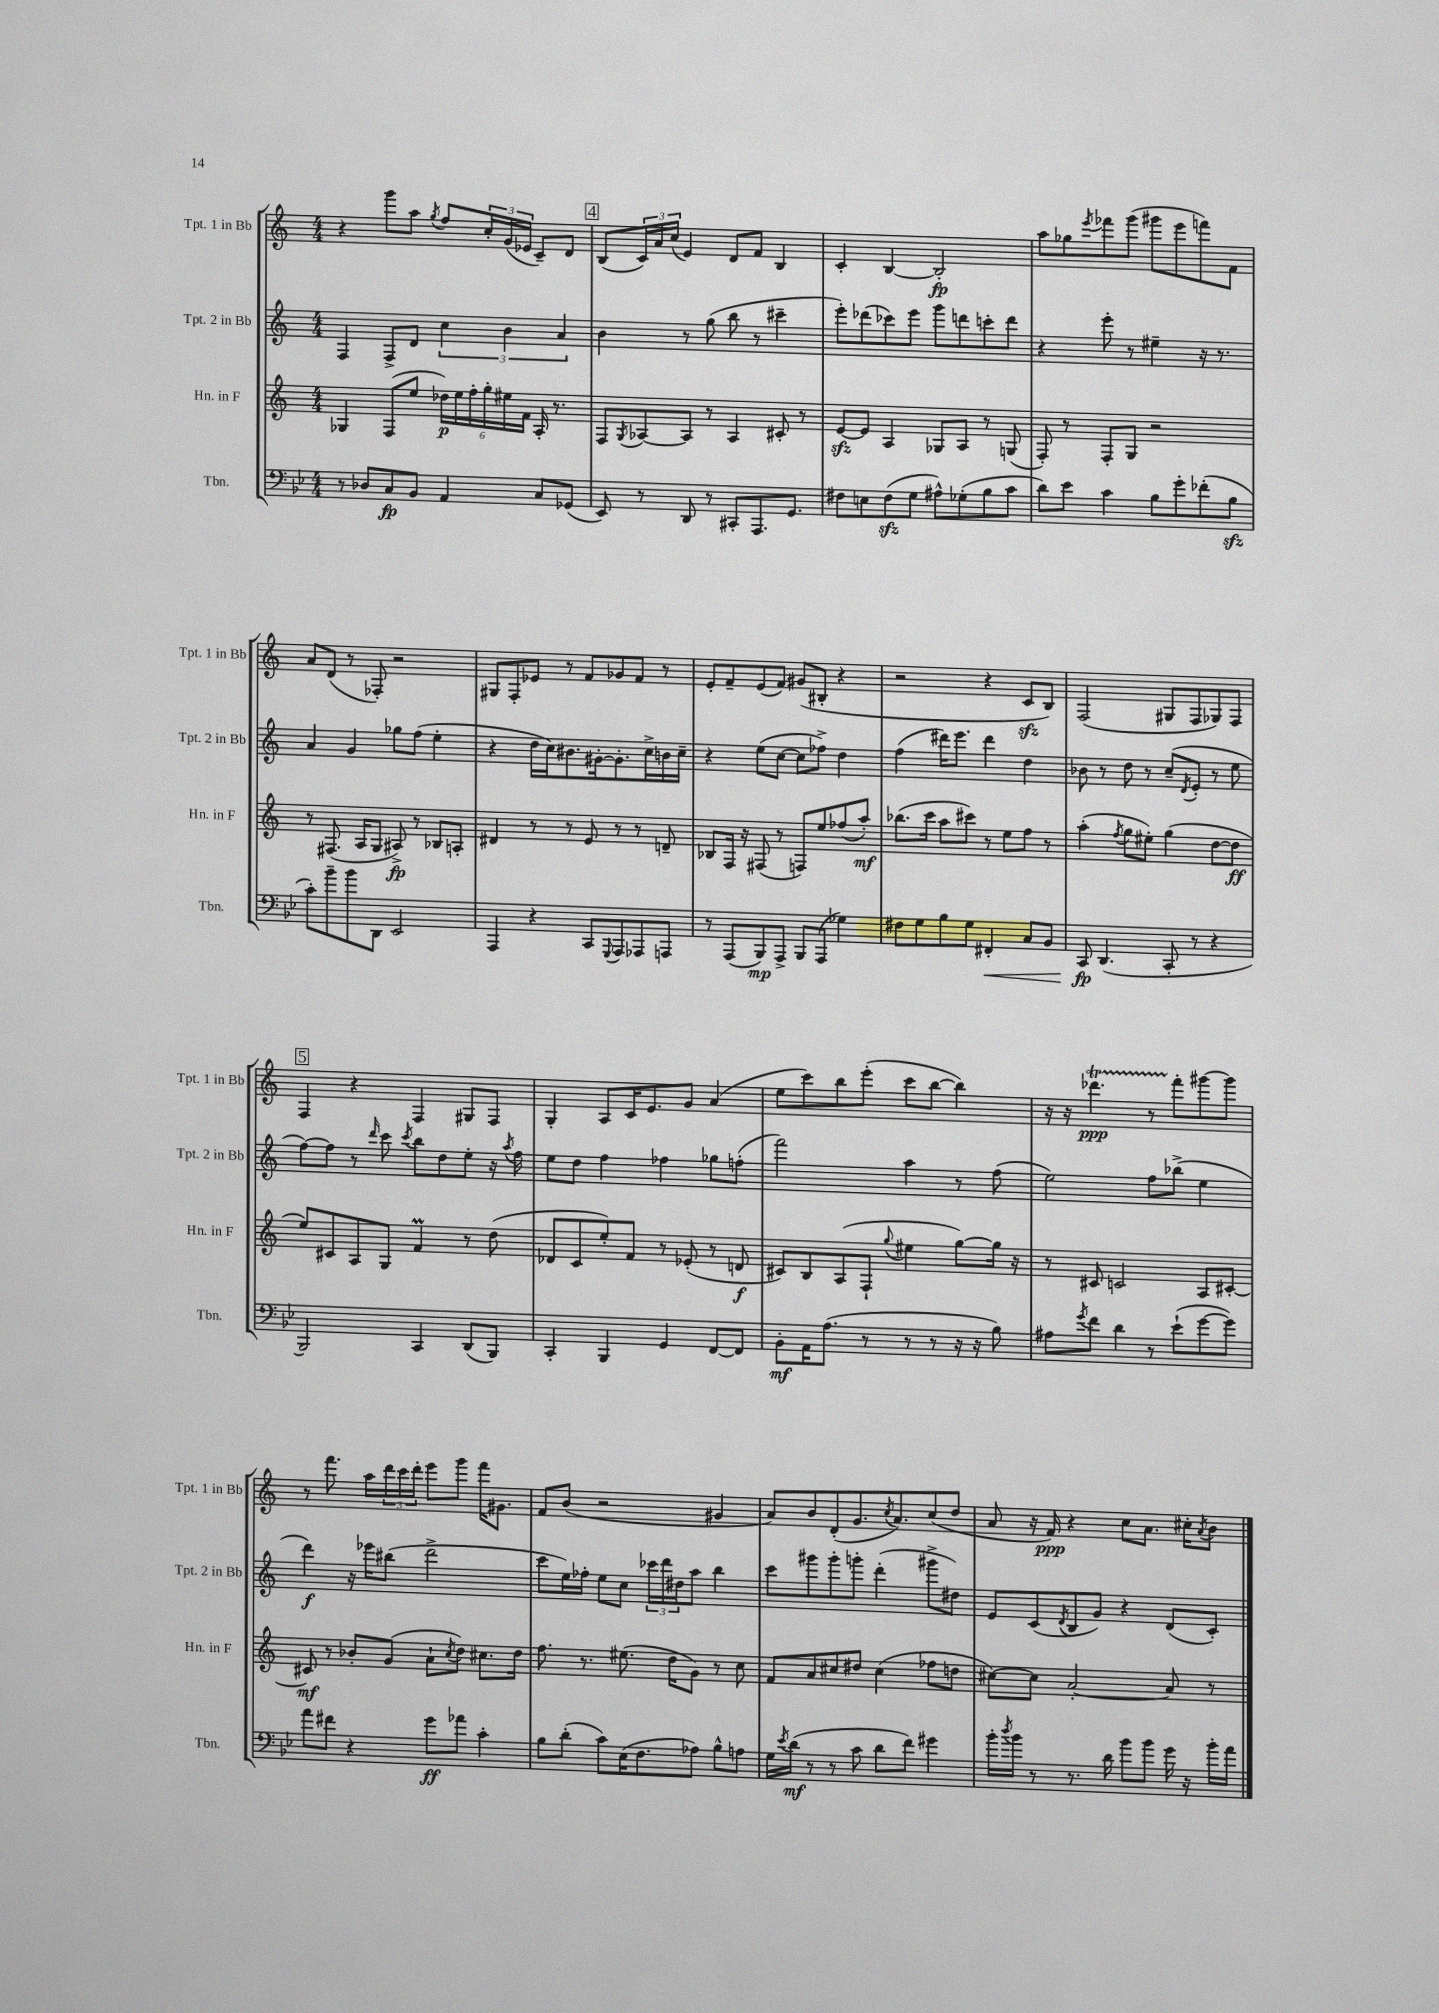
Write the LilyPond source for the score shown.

<<
\new StaffGroup <<
\new Staff = "s0" \with { instrumentName = "Tpt. 1 in Bb" shortInstrumentName = "Tpt. 1 in Bb" } {
    \clef treble \key c \major \numericTimeSignature \time 4/4
    r4 g'''8 a''8 \acciaccatura { g''8 } f''8 \tuplet 3/2 { c''16-. g'16( ees'16 } c'8--) d'8 |
    \mark \markup { \box "4" } b8( \tuplet 3/2 { c'16) a'16 c''16( } e'4) d'8 f'8 b4 |
    c'4-. b4~ b2-.\fp |
    a''8 ges''8 \acciaccatura { e'''8 } fes'''8 g'''8( gis'''8 e'''8 f'''8) f'8 |
    a'8 d'8( r8 fes8-.) r2 |
    gis8 f8-. ees'8 r8 f'8 ges'8 f'8 r8 |
    e'8-. f'8-- e'8( f'8) gis'8( bis8-. r4 |
    r2 r4 c'8\sfz b8) |
    f2( gis8 f8 ges8) f8 |
    \mark \markup { \box "5" } f4 r4 f4 gis8 f8 |
    g4-. a8 c'16 e'8. g'8 a'4( |
    e''8 c'''8) b''8 e'''8-.( c'''8 b''8~ b''4) |
    r16 r16 des'''4.\startTrillSpan\ppp r8 f'''8-.\stopTrillSpan gis'''8~ gis'''8 |
    r8 f'''8. a''16 \tuplet 3/2 { d'''16 c'''16 d'''16-. } e'''8 g'''8 f'''16 gis'8. |
    f'8 b'8( r2 gis'4 |
    a'8) b'8 d'8-.( g'8. \acciaccatura { c''8 } a'8.) c''8( d''8 |
    a'8 r16 f'16\ppp) r4 c''8 a'8. cis''16-. \acciaccatura { a'8 } b'8 \bar "|." |
}
\new Staff = "s1" \with { instrumentName = "Tpt. 2 in Bb" shortInstrumentName = "Tpt. 2 in Bb" } {
    \clef treble \key c \major \numericTimeSignature \time 4/4
    f4 f8-> d'8 \tuplet 3/2 { c''4 b'4 a'4 } |
    \mark \markup { \box "4" } b'4 r8 g''8( b''8 r8 cis'''4-- |
    e'''8-.) des'''8( ces'''8) e'''8 g'''8 d'''8 c'''8-. d'''8 |
    r4 e'''8-. r8 eis''4-- r16 r8. |
    a'4 g'4 ges''8 f''8( e''4-. |
    r4 d''16 c''16) bis'8. gis'16~-. gis'8.-. c''16-> b'16 c''16-- |
    r4 e''8( c''8~ c''8 fes''8->) d''4 |
    f''4( dis'''16) e'''8. dis'''4 d''4 |
    bes'8 r8 d''8 r8 c''8--( \acciaccatura { d'8 } e'8-. r8 e''8 |
    \mark \markup { \box "5" } f''8~) f''8 r8 \grace { d'''16 } c'''8 \acciaccatura { c'''8 } b''8 d''8 e''8-. r16 \acciaccatura { a''8 } f''16 |
    e''8 d''8 f''4 fes''4 ges''8 f''8-.( |
    f'''2) a''4 r8 f''8( |
    e''2) f''8 bes''8->( e''4 |
    d'''4\f) r16 ees'''16 bis''8( d'''2-> |
    c'''8 e''16) fes''16-. e''8 c''8 \tuplet 3/2 { ces'''16 d'''16 dis''16 } a''8 b''4 |
    c'''8 gis'''8 gis'''8-. g'''8-. d'''4-.( gis'''8-> dis''8) |
    e'8 c'8( \acciaccatura { d'8 } b8 g'8) r4 d'8( c'8-.) \bar "|." |
}
\new Staff = "s2" \with { instrumentName = "Hn. in F" shortInstrumentName = "Hn. in F" } {
    \clef treble \key c \major \numericTimeSignature \time 4/4
    ges4 f8( e''8 \tuplet 6/4 { des''16\p) e''16 f''16-. g''16-. eis''16 f'16 } a16-. r8. |
    \mark \markup { \box "4" } f8 \acciaccatura { g8 } aes8~ aes8 r8 aes4 cis'8-. r8 |
    e'8~\sfz e'8 a4 ges8 a8 r8 g8( |
    f8-.) r8 f8-. g8 r2 |
    r8 fis8.( a16 g8 ais8->\fp) r8 bes8 a8-. |
    dis'4 r8 r8 e'8 r8 r8 d'8-- |
    bes8 f16 r16 fis8( r8 f8) e''8 fes''8( a''8-.\mf) |
    bes''8.( c'''16 a''8 cis'''8) r8 e''8 f''8 r8 |
    a''4-.( \acciaccatura { f''8 } g''8 eis''8-.) g''4( d''8~ d''8\ff |
    \mark \markup { \box "5" } e''8) cis'8 a8 g8 f'4\prall r8 d''8( |
    des'8 c'8 e''8-.) f'8 r8 ees'8-.( r8 d'8\f |
    cis'8) b8 a8( f8-! \appoggiatura { g''8 } eis''4 g''8~) g''16 r16 |
    r8 cis'8 c'2 a8 cis'8~-. |
    cis'8\mf r8 bes'8-. g'8( a'8-! \acciaccatura { c''8 } d''8) cis''8. d''16 |
    f''8. r8. eis''8.( d''16 g'8) r8 c''8 |
    f'8 a'8 cis''8 dis''8 cis''4( fes''8 d''8 |
    cis''8~) cis''8 a'2~-. a'8 r8 \bar "|." |
}
\new Staff = "s3" \with { instrumentName = "Tbn." shortInstrumentName = "Tbn." } {
    \clef bass \key bes \major \numericTimeSignature \time 4/4
    r8 des8 c8\fp bes,8 a,4 c8 ges,8( |
    \mark \markup { \box "4" } ees,8) r8 d,8 r8 cis,8-. a,,8. g,8. |
    fis8 e8 fis8\sfz( g8 ais8-^) ges8-.( bes8 c'8 |
    d'8) ees'8 c'4 bes8 g'8-. fes'8-.( bes8\sfz |
    c'8-.) bes'8-- bes'8 d,8 ees,2 |
    a,,4 r4 c,8 \appoggiatura { g,,8 } a,,8 aes,,8 a,,8 |
    r8 a,,8( bes,,8\mp) a,,8-> bes,,8 a,,8( ges4) |
    fis8 g8 bes8 g8 fis,4-.\< c8 bes,8 |
    c,8\fp\! d,4.( c,8-. r8 r4 |
    \mark \markup { \box "5" } bes,,2) c,4 d,8( bes,,8) |
    c,4-. bes,,4 g,4 f,8~ f,8 |
    bes,8-.\mf a,16 a8.( r8 r8 r8 r16 r16 bes8) |
    ais8 \acciaccatura { g'8 } f'8 d'4 r8 ees'8-!( g'8~ g'8) |
    a'8 fis'8 r4 g'8\ff aes'8 c'4-. |
    bes8 d'8-.( c'8) ees16( f8. aes8) bes8-^ a8 |
    g16 \acciaccatura { ees'8 } d'16\mf( r8 r8 c'8 d'8 f'8) gis'4 |
    bes'16-. \acciaccatura { d''8 } bes'16 r8 r8. d'16 bes'8 bes'8 g'16 r16 bes'16-. a'16 \bar "|." |
}
>>
>>
\layout { \context { \Score \remove "Bar_number_engraver" } }
